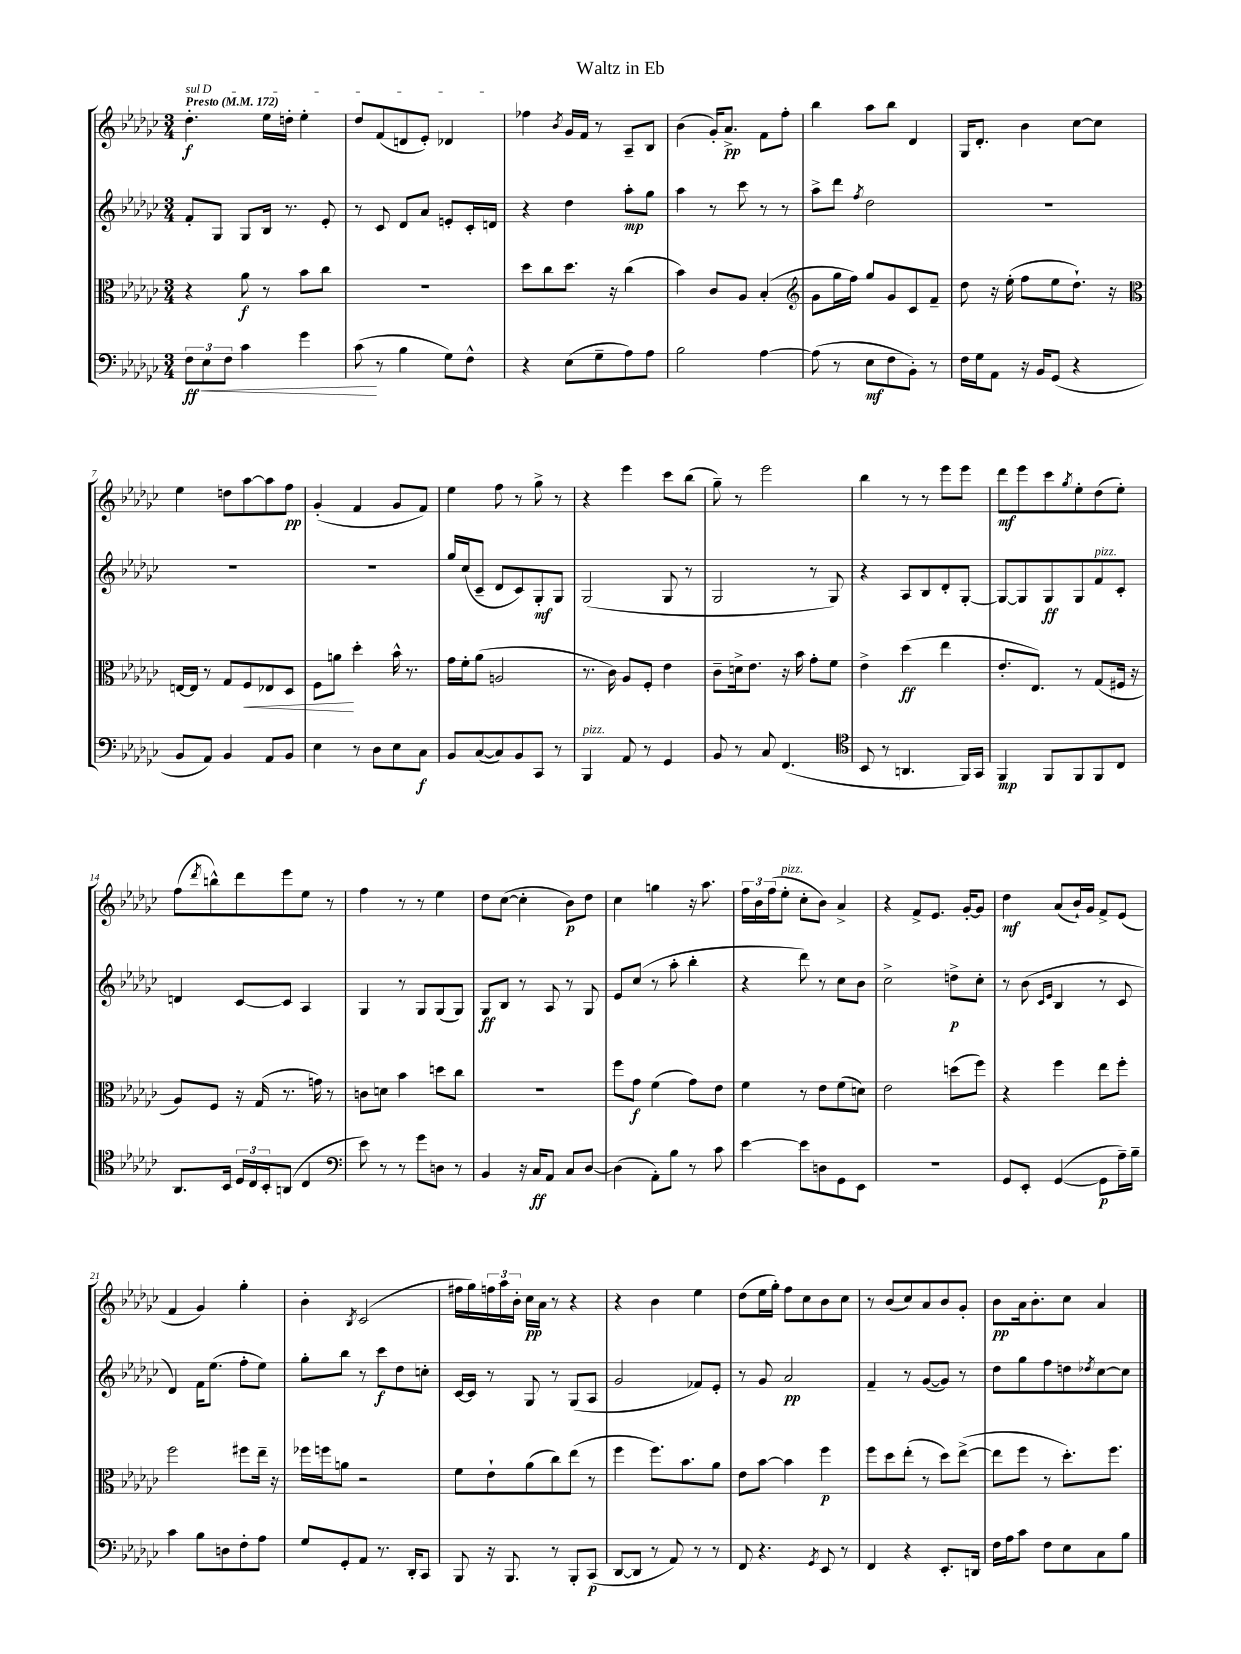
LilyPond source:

\header { title = "Waltz in Eb" }
<<
\new StaffGroup <<
\new Staff = "s0" {
    \clef treble \key ges \major \numericTimeSignature \time 3/4 \tempo "Presto" 4 = 172
    \once \override TextSpanner.bound-details.left.text = \markup { \italic "sul D" } des''4.-.\f\startTextSpan ees''16 d''16-. ees''4-. |
    des''8 f'8( d'8 ees'8-.) des'4\stopTextSpan |
    fes''4 \acciaccatura { bes'8 } ges'16 f'16 r8 aes8-- bes8 |
    bes'4( ges'16-.) aes'8.->\pp f'8 f''8-. |
    bes''4 aes''8 bes''8 des'4 |
    ges16 des'8.-. bes'4 ces''8~ ces''8 |
    ees''4 d''8 aes''8~ aes''8 f''8\pp |
    ges'4-.( f'4 ges'8 f'8) |
    ees''4 f''8 r8 ges''8-> r8 |
    r4 ees'''4 ces'''8 bes''8( |
    ges''8--) r8 ees'''2 |
    bes''4 r8 r8 ees'''8 ees'''8 |
    des'''8\mf ees'''8 ces'''8 \acciaccatura { ges''8 } ees''8-. des''8( ees''8-.) |
    f''8( \acciaccatura { des'''8 } b''8-^) des'''8 ees'''8 ees''8 r8 |
    f''4 r8 r8 ees''4 |
    des''8 ces''8~( ces''4-. bes'8\p) des''8 |
    ces''4 g''4 r16 aes''8. |
    \tuplet 3/2 { f''16 bes'16 f''16( } ees''8-.^\markup { \italic "pizz." } ces''8-. bes'8) aes'4-> |
    r4 f'8-> ees'8. ges'16~-. ges'8 |
    des''4\mf aes'8( bes'16-!) ges'16 f'8-> ees'8( |
    f'4 ges'4) ges''4-. |
    bes'4-. \acciaccatura { bes8 } ces'2( |
    fis''16 ges''16) \tuplet 3/2 { f''16 aes''16 bes'16-. } ces''16\pp aes'16 r8 r4 |
    r4 bes'4 ees''4 |
    des''8( ees''16 ges''16-.) f''8 ces''8 bes'8 ces''8 |
    r8 bes'8( ces''8) aes'8 bes'8 ges'8-. |
    bes'8\pp aes'16 bes'8.-. ces''8 aes'4 \bar "|." |
}
\new Staff = "s1" {
    \clef treble \key ges \major \numericTimeSignature \time 3/4
    f'8-. ges8 ges8 bes16 r8. ees'8-. |
    r8 ces'8 des'8 aes'8 e'8-. ces'16-. d'16 |
    r4 des''4 aes''8-.\mp ges''8 |
    aes''4 r8 ces'''8 r8 r8 |
    aes''8-> des'''8 \acciaccatura { f''8 } des''2 |
    R2. |
    R2. |
    R2. |
    ges''16 ces''16( ces'8-- des'8 ces'8) ges8-.\mf ges8 |
    ges2( ges8 r8 |
    ges2 r8 ges8) |
    r4 aes8 bes8 des'8-. ges8~-. |
    ges8~ ges8 ges8\ff ges8 f'8^\markup { \italic "pizz." } ces'8-. |
    d'4 ces'8~ ces'8 aes4 |
    ges4 r8 ges8 ges8( ges8) |
    ges8\ff bes8 r8 aes8 r8 ges8 |
    ees'8 ces''8( r8 aes''8-. bes''4-. |
    r4 des'''8) r8 ces''8 bes'8 |
    ces''2-> d''8->\p ces''8-. |
    r8 bes'8( \grace { ces'16 ees'16 } bes4 r8 ces'8 |
    des'4) f'16 ees''8.( f''8-. ees''8) |
    ges''8-. bes''8 r8 ces'''8\f des''8 c''8-. |
    ces'16~ ces'16 r8 ges8 r8 ges8( aes8 |
    ges'2 fes'8) ees'8-. |
    r8 ges'8 aes'2\pp |
    f'4-- r8 ges'8~( ges'8) r8 |
    des''8 ges''8 f''8 d''8 \acciaccatura { des''8 } ces''8~ ces''8 \bar "|." |
}
\new Staff = "s2" {
    \clef alto \key ges \major \numericTimeSignature \time 3/4
    r4 aes'8\f r8 bes'8 ces''8 |
    R2. |
    des''8 ces''8 des''8. r16 ces''4( |
    bes'4) ces'8 aes8 bes4-.( |
    \clef treble ges'8 ges''16 f''16) ges''8 ges'8 ces'8 f'8-- |
    des''8 r16 ees''16-.( f''8 ees''8 des''8.-!) r16 |
    \clef alto e16~ e16 r8 ges8 f8\< ees8 des8 |
    f8 a'8\! des''4-. bes'16-^ r8. |
    ges'16 f'16-. aes'8( a2 |
    r8. ces'16) aes8 f8-. ees'4 |
    ces'8-- d'16-> ees'8. r16 bes'16 ges'8-. f'8 |
    ees'4-> des''4\ff( ees''4 |
    ees'8.-. ees8.) r8 ges8( fis16 r16 |
    aes8) f8 r16 ges16( r8. g'16) r8 |
    c'8 d'8 bes'4 d''8 ces''8 |
    R2. |
    f''8 ges'8\f f'4( ges'8) ees'8 |
    f'4 r8 ees'8 f'8( d'8) |
    ees'2 d''8( f''8) |
    r4 f''4 ees''8 f''8-. |
    f''2 fis''8 ees''16-- r16 |
    fes''16 f''16 a'8 r2 |
    f'8 ees'8-! aes'8( ces''8) ees''8( r8 |
    f''4 f''8.) bes'8. aes'8 |
    ees'8 bes'8~ bes'4 f''4\p |
    f''8 des''8 ees''8-.( r8 des''8) ees''8~->( |
    ees''8 f''8 r8 des''8.-.) f''8. \bar "|." |
}
\new Staff = "s3" {
    \clef bass \key ges \major \numericTimeSignature \time 3/4
    \tuplet 3/2 { f8\ff\< ees8 f8 } ces'4 ges'4 |
    ces'8\!( r8 bes4 ges8) f8-^ |
    r4 ees8( ges8-- aes8) aes8 |
    bes2 aes4~ |
    aes8( r8 ees8\mf f8 bes,8-.) r8 |
    f16 ges16 aes,8 r16 bes,16 ges,8( r4 |
    bes,8 aes,8) bes,4 aes,8 bes,8 |
    ees4 r8 des8 ees8 ces8\f |
    bes,8 ces8~( ces8) bes,8 ces,8 r8 |
    bes,,4^\markup { \italic "pizz." } aes,8 r8 ges,4 |
    bes,8 r8 ces8 f,4.( |
    \clef tenor bes,8 r8 a,4. f,16) ges,16 |
    f,4\mp f,8 f,8 f,8 ces8 |
    aes,8. bes,16 \tuplet 3/2 { des16 ces16 bes,16-. } a,8( ces4 |
    \clef bass ees'8) r8 r8 ges'8 d8 r8 |
    bes,4 r16 ces16\ff aes,8 ces8 des8~ |
    des4( aes,8-.) bes8 r8 ces'8 |
    ees'4~ ees'8 d8 ges,8 ees,8 |
    R2. |
    ges,8 ees,8-. ges,4~( ges,8\p aes16--) bes16-- |
    ces'4 bes8 d8 f8-. aes8 |
    ges8 ges,8-. aes,8 r8. des,16-. ces,8 |
    bes,,8 r16 bes,,8. r8 bes,,8-. ces,8\p( |
    des,8~ des,8 r8 aes,8) r8 r8 |
    f,8 r4. \acciaccatura { ges,8 } ees,8 r8 |
    f,4 r4 ees,8.-. d,16 |
    f16 aes16 ces'8 f8 ees8 ces8 bes8 \bar "|." |
}
>>
>>
